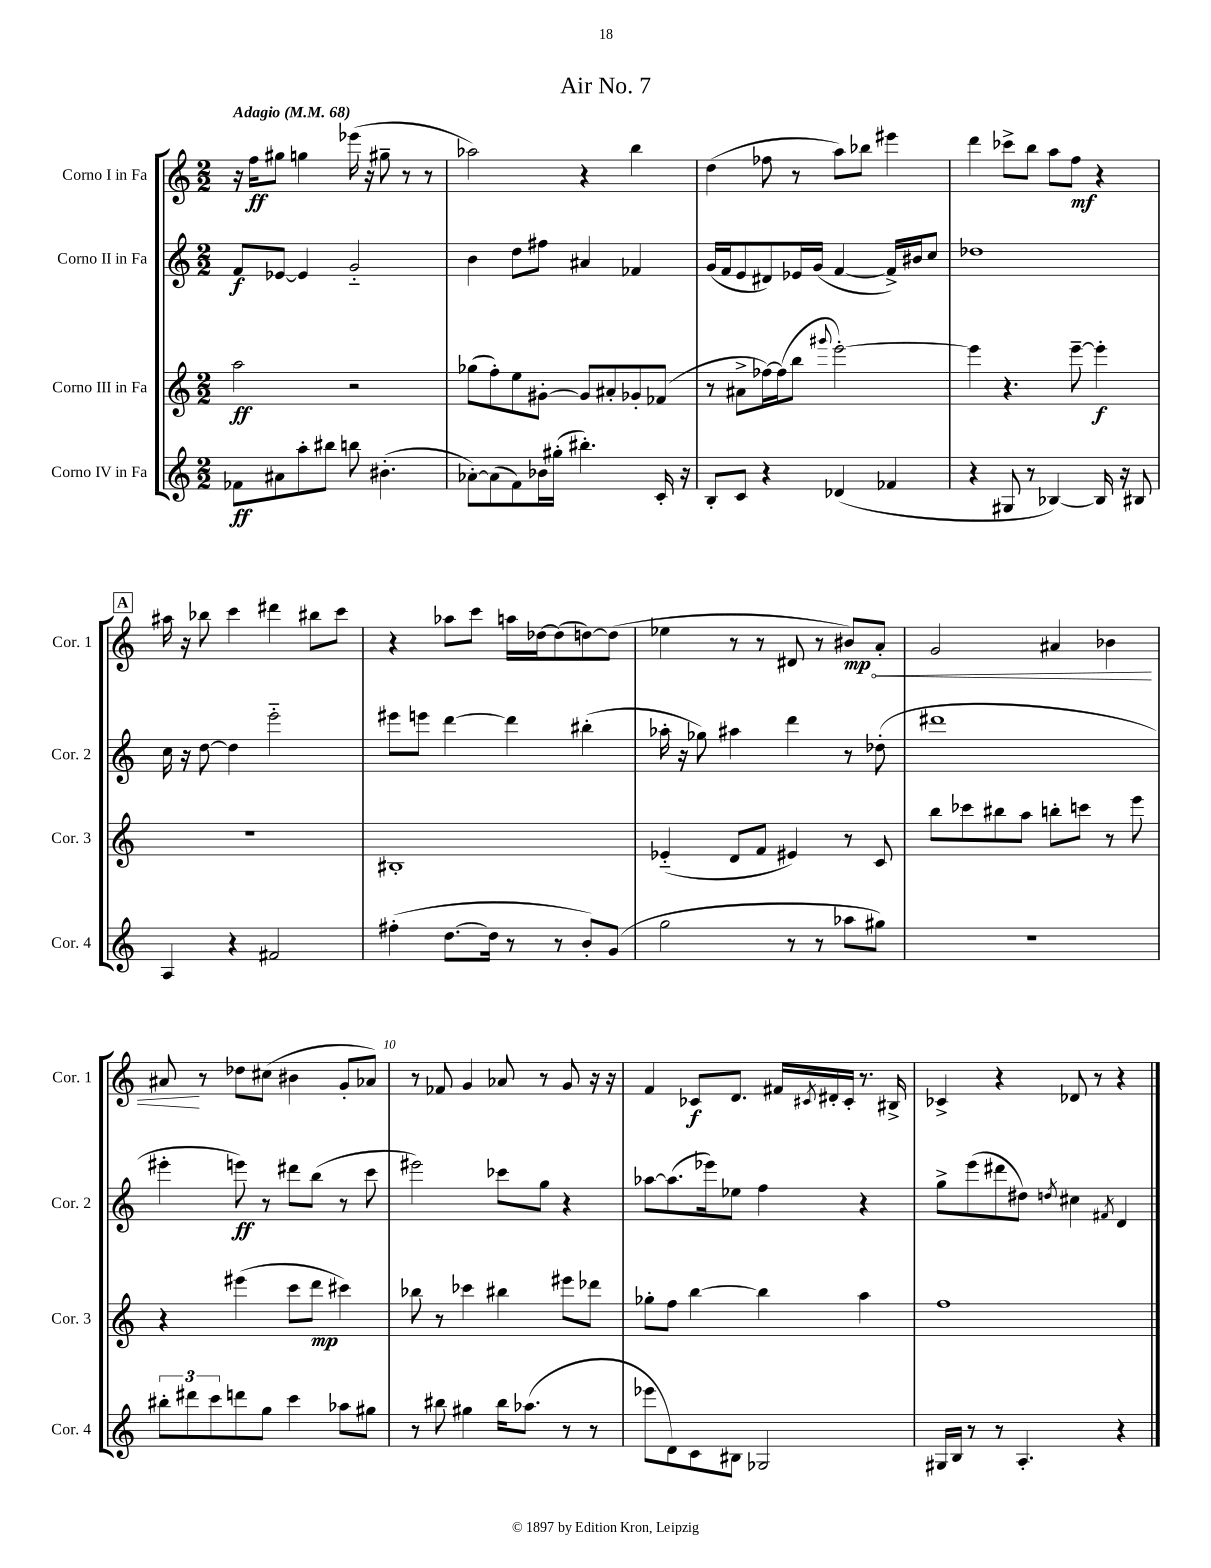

**kern	**kern	**kern	**kern
*staff4	*staff3	*staff2	*staff1
*clefG2	*clefG2	*clefG2	*clefG2
*k[]	*k[]	*k[]	*k[]
*M2/2	*M2/2	*M2/2	*M2/2
*MM68	*MM68	*MM68	*MM68
8f-	2aa	8f	16r
.	.	.	16ff
8a#	.	[8e-	8gg#
8aa'	.	4e-]	4gg
8bb#	.	.	.
8bb	2r	2g'~	(16eee-
.	.	.	16r
(4.b#'	.	.	8gg#~
.	.	.	8r
.	.	.	8r
=	=	=	=
[8a-')	(8gg-	4b	2aa-)
(8a-]	8ff')	.	.
8f)	8ee	8dd	.
16b-	[8g#'	8ff#	.
(16gg#'	.	.	.
4.bb#')	8g#]	4a#	4r
.	8a#'	.	.
.	8g-'	4f-	4bb
16c'	(8f-	.	.
16r	.	.	.
=	=	=	=
8B'	8r	(16g	(4dd
.	.	16f	.
8c	8a#^	8e	.
4r	[16ff-)	8d#)	8ff-
.	(16ff-]	.	.
.	8bb	16e-	8r
.	.	(16g	.
.	8qqggg#	.	.
(4d-	[2eee')	[4f	8aa)
.	.	.	8bb-
4f-	.	16f^])	4eee#
.	.	16b#	.
.	.	8cc	.
=	=	=	=
4r	4eee]	1dd-	4ddd
8G#	4.r	.	8ccc-^
8r	.	.	8bb
[4B-)	.	.	8aa
.	[8eee~	.	8ff
16B-]	4eee']	.	4r
16r	.	.	.
8B#	.	.	.
=	=	=	=
4A	1r	16cc	16aa#
.	.	16r	16r
.	.	[8dd	8bb-
4r	.	4dd]	4ccc
2f#	.	2eee'~	4ddd#
.	.	.	8bb#
.	.	.	8ccc
=	=	=	=
(4ff#'	1B#'	8eee#	4r
.	.	8eee	.
[8.dd	.	[4ddd	8aa-
.	.	.	8ccc
16dd]	.	.	.
8r	.	4ddd]	16aa
.	.	.	[16dd-
8r	.	.	(8dd-]
8b')	.	(4bb#'	[8dd)
(8g	.	.	(8dd]
=	=	=	=
2gg	(4e-'~	16aa-'	4ee-
.	.	16r	.
.	.	8gg-)	.
.	8d	4aa#	8r
.	8f	.	8r
8r	4e#)	4ddd	8d#
8r	.	.	8r
8aa-	8r	8r	8b#)
8gg#)	8c	(8dd-'	8a'
=	=	=	=
1r	8bb	1ddd#	2g
.	8ccc-	.	.
.	8bb#	.	.
.	8aa	.	.
.	8bb'	.	4a#
.	8ccc	.	.
.	8r	.	4b-
.	8eee	.	.
=	=	=	=
12bb#'	4r	4eee#'	8a#
12ddd#	.	.	.
.	.	.	8r
12ccc	.	.	.
8ddd	(4eee#	8eee)	8dd-
8gg	.	8r	(8cc#
4ccc	8ccc	8ddd#	4b#
.	8ddd	(8bb	.
8aa-	4ccc#)	8r	8g'
8gg#	.	8ccc	8a-)
=	=	=	=
8r	8bb-	2eee#)	8r
8bb#	8r	.	8f-
4gg#	4ccc-	.	4g
16bb#	4bb#	8ccc-	8a-
(8.aa-	.	.	.
.	.	8gg	8r
8r	8eee#	4r	8g
8r	8ddd-	.	16r
.	.	.	16r
=	=	=	=
8eee-	8gg-'	[8aa-	4f
8d)	8ff	(8.aa-]	.
8c	[4bb	.	8c-
.	.	16eee-)	.
8B#	.	8ee-	8.d
2G-	4bb]	4ff	.
.	.	.	16f#
.	.	.	8qc#
.	.	.	16d#'
.	.	.	16c#'
.	4aa	4r	8.r
.	.	.	16B#^
=	=	=	=
16G#	1ff	8gg^	4c-^
16B	.	.	.
8r	.	(8eee	.
8r	.	8ddd#	4r
4.A'	.	8dd#)	.
.	.	8qdd	.
.	.	4cc#	8d-
.	.	.	8r
.	.	8qf#	.
4r	.	4d	4r
==	==	==	==
*-	*-	*-	*-
